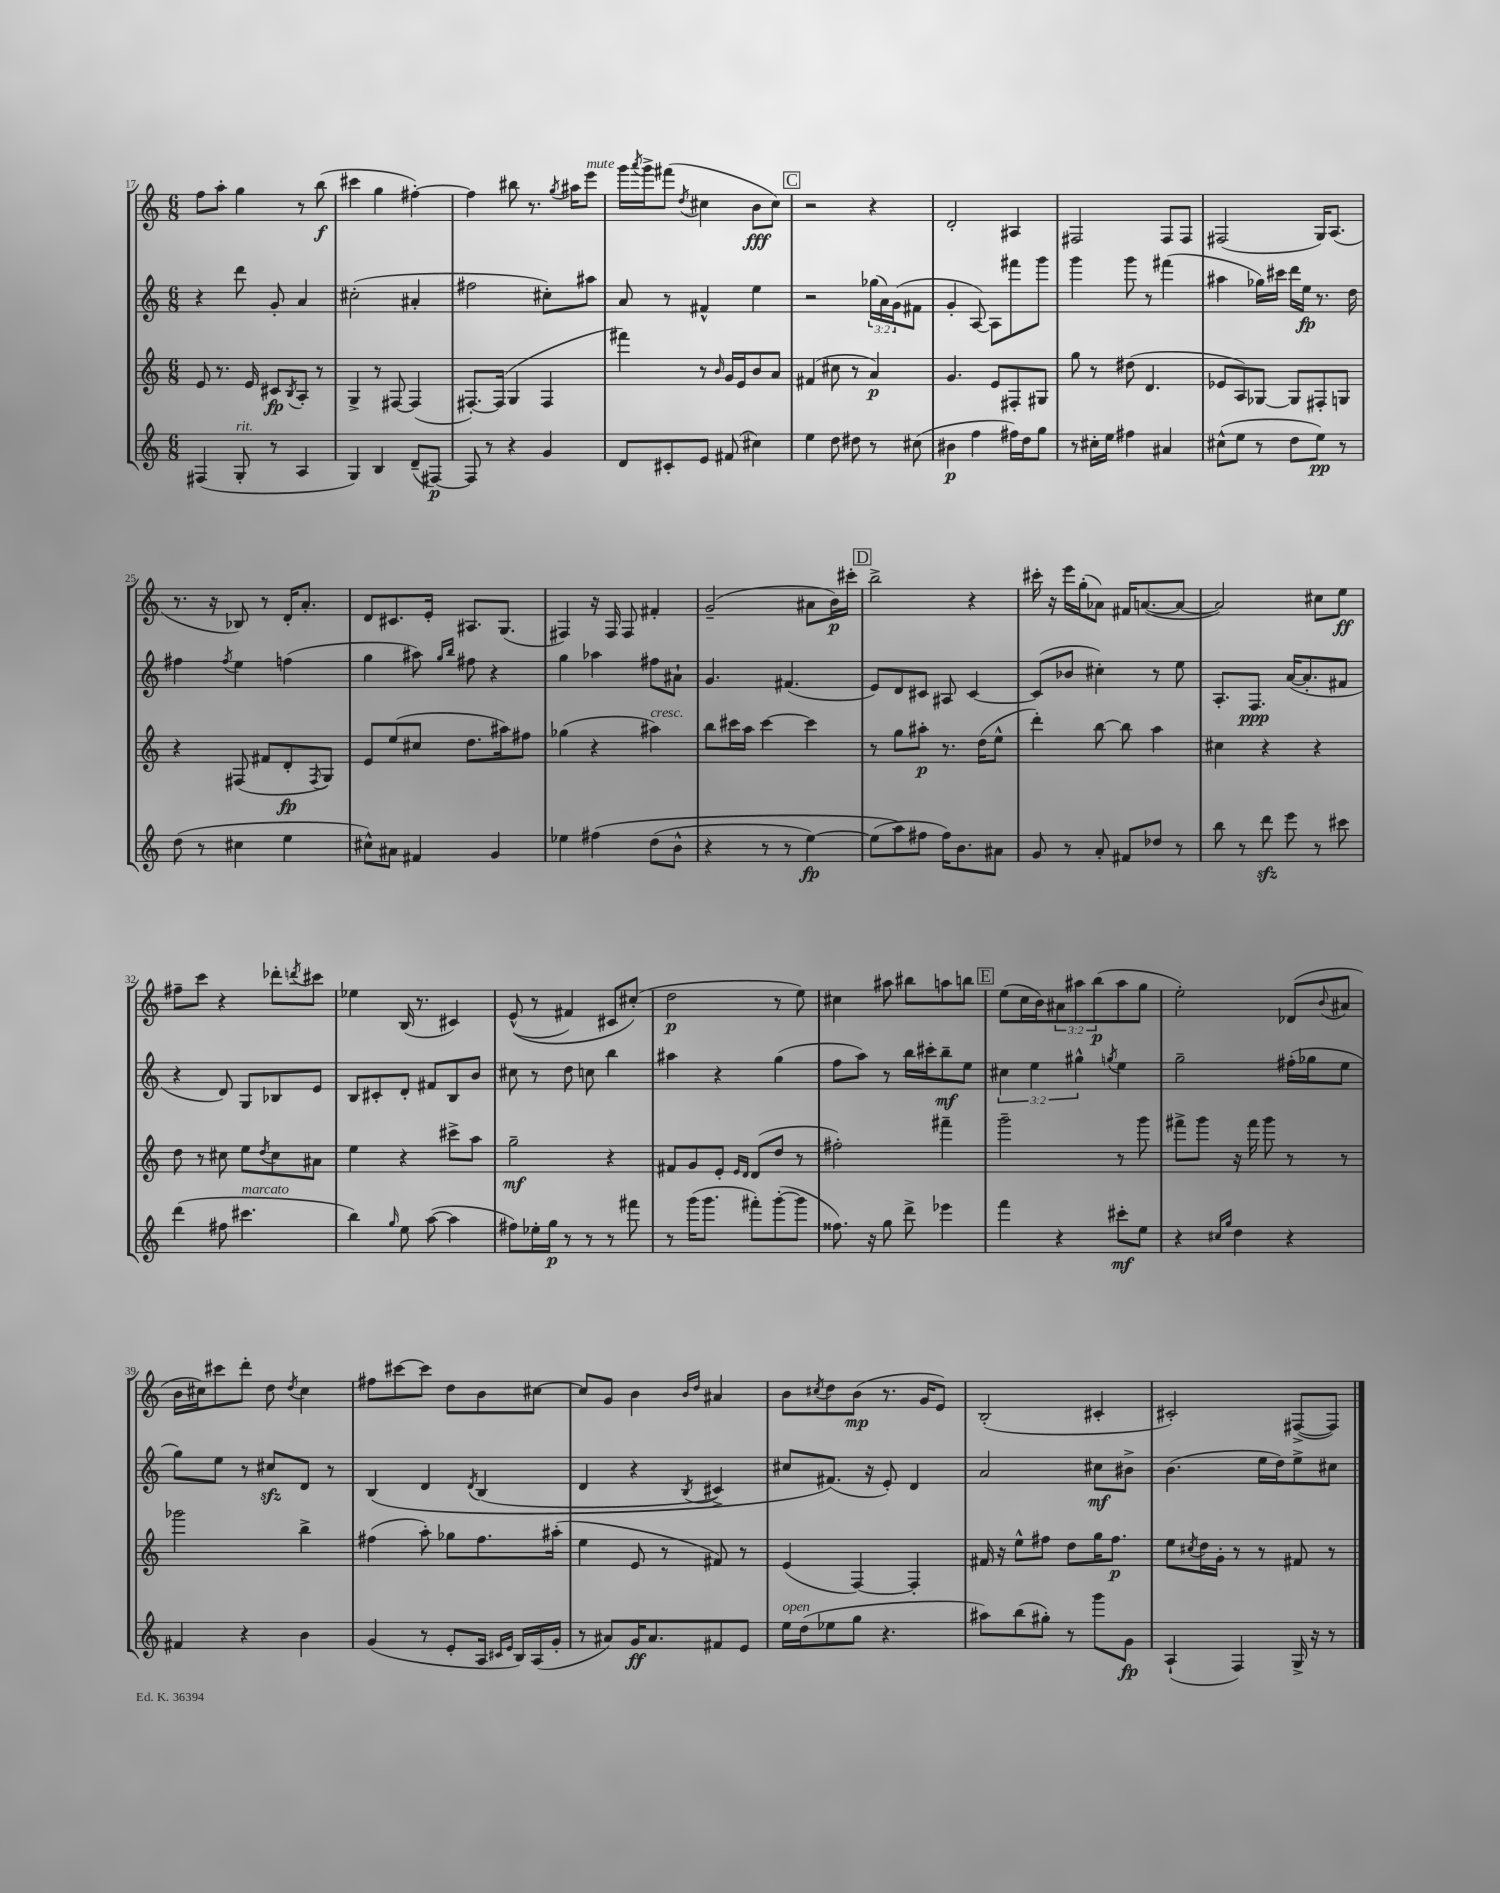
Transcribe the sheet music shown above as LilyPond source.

<<
\new StaffGroup <<
\new Staff = "s0" {
    \clef treble \key c \major \numericTimeSignature \time 6/8 \override Staff.TupletNumber.text = #tuplet-number::calc-fraction-text
    f''8 a''8-. g''4 r8 b''8\f( |
    cis'''4 g''4 fis''4~-.) |
    fis''4 bis''8 r8. \acciaccatura { g''8 } ais''16 e'''8^\markup { \italic "mute" } |
    g'''16 \acciaccatura { a'''8 } g'''16-> fis'''8( \acciaccatura { d''8 } cis''4 b'8\fff cis''8) |
    \mark \markup { \box "C" } r2 r4 |
    d'2-. ais4 |
    fis2 fis8 fis8 |
    fis2( g16) a8.( |
    r8. r16 bes8) r8 d'16-. a'8.-. |
    d'8 cis'8. e'16-. ais8. g8.( |
    fis4) r16 fis16 fis8 fis'4-. |
    g'2--( ais'8 b'16\p) cis'''16-. |
    \mark \markup { \box "D" } b''2-> r4 |
    cis'''16-. r16 e'''16 g''16-.( aes'8) fis'16 a'8.~( a'8~ |
    a'2) cis''8 e''8\ff |
    fis''8-- c'''8 r4 des'''8-. \acciaccatura { d'''8 } cis'''8 |
    ees''4 b16( r8. cis'4) |
    e'8-^(\( r8 fis'4) cis'8 cis''8-.(\) |
    d''2\p r8 e''8) |
    cis''4 ais''8 bis''8 a''8 b''8 |
    \mark \markup { \box "E" } e''8( c''16 b'16) \tuplet 3/2 { ais'8 ais''8 b''8\p( } ais''8 g''8 |
    e''2-.) des'8( \appoggiatura { b'8 } ais'8 |
    b'16 cis''16) cis'''8 d'''8-. d''8 \acciaccatura { d''8 } cis''4 |
    fis''8 cis'''8~ cis'''8 d''8 b'8 cis''8~ |
    cis''8 g'8 b'4 \grace { b'16 d''16 } ais'4 |
    b'8 \acciaccatura { cis''8 } d''8 b'8\mp( r8. g'16 e'8) |
    b2-.( cis'4-. |
    cis'2-.) fis8~->( fis8) \bar "|." |
}
\new Staff = "s1" {
    \clef treble \key c \major \numericTimeSignature \time 6/8 \override Staff.TupletNumber.text = #tuplet-number::calc-fraction-text
    r4 d'''8 g'8-. a'4 |
    cis''2-.( ais'4-. |
    fis''2 cis''8-.) ais''8 |
    a'8 r8 fis'4-^ e''4 |
    \mark \markup { \box "C" } r2 \tuplet 3/2 { ges''16( a'16) g'16( } fis'8 |
    g'4-. a8~) a8 fis'''8 g'''8 |
    g'''4 g'''8 r8 fis'''4( |
    ais''4 ges''16) cis'''16 d'''16 e''16\fp r8. d''16 |
    fis''4 \acciaccatura { fis''8 } e''4 f''4( |
    g''4 ais''8) \grace { g''16 b''16 } fis''8 r4 |
    g''4 aes''4 fis''8 ais'8-! |
    g'4. fis'4.( |
    \mark \markup { \box "D" } e'8) d'8 cis'8 ais8 cis'4~ |
    cis'8( bes'8 cis''4-.) r8 e''8 |
    a8.-. f8.\ppp a'16~( a'8.-. fis'8 |
    r4 d'8) g8 bes8 e'8 |
    b8 cis'8-. d'8-. fis'8 b8 b'8 |
    cis''8 r8 d''8 c''8 b''4 |
    ais''4 r4 g''4( |
    f''8 a''8) r8 b''16 cis'''16-. b''8--\mf e''8 |
    \mark \markup { \box "E" } \tuplet 3/2 { cis''4 e''4 gis''4-^ } \acciaccatura { g''8 } e''4 |
    g''2-- fis''16-.( ges''16 e''8 |
    g''8) e''8 r8 cis''8\sfz d'8 r8 |
    b4\( d'4 \acciaccatura { d'8 } b4( |
    d'4 r4 \acciaccatura { b8 } cis'4->) |
    cis''8 fis'8.(\) r16 e'8-.) d'4 |
    a'2 cis''8\mf bis'8-> |
    b'4.( e''16 d''16) e''8-> cis''8 \bar "|." |
}
\new Staff = "s2" {
    \clef treble \key c \major \numericTimeSignature \time 6/8
    e'8 r8. e'16 cis'8\fp \acciaccatura { b8 } a8-. r8 |
    g4-> r8 fis8~ fis4( |
    fis8.~-.) fis16( g4 fis4 |
    fis'''4) r8 \grace { b'16 } g'16 e'16 b'8 a'8 |
    \mark \markup { \box "C" } fis'4( cis''8 r8 a'4\p) |
    g'4. e'8 fis8-. gis8 |
    g''8 r8 dis''8( d'4. |
    ees'8 a8) ges8~ ges8 fis8-. g8 |
    r4 fis8( fis'8 d'8-.\fp \acciaccatura { fis8 } g8) |
    e'8 e''8( cis''8 d''8. ais''16) fis''8 |
    ges''4( r4 ais''4^\markup { \italic "cresc." }) |
    b''8 cis'''16 a''16 cis'''4~ cis'''4 |
    \mark \markup { \box "D" } r8 g''8 ais''8-.\p r8. d''16( e''8-^ |
    d'''4-.) b''8~ b''8 a''4 |
    cis''4 r4 r4 |
    d''8 r8 cis''8 e''8 \acciaccatura { d''8 } cis''8 ais'8 |
    e''4 r4 cis'''8-> a''8 |
    g''2--\mf r4 |
    fis'8 g'8 e'8-. \grace { e'16 d'16 } d'8( d''8 r8 |
    fis''2-.) fis'''4-- |
    \mark \markup { \box "E" } g'''2-- r8 g'''8 |
    fis'''8-> g'''8 r16 fis'''16 g'''8 r8 r8 |
    ges'''2 b''4-> |
    fis''4( a''8-.) ges''8 fis''8. ais''16-.( |
    e''4 e'8 r8 fis'8) r8 |
    e'4( f4~) f4-. |
    fis'16 r16 e''8-^ fis''8 d''8 g''16 fis''8.\p |
    e''8 \acciaccatura { cis''8 } d''16 g'16-. r8 r8 fis'8 r8 \bar "|." |
}
\new Staff = "s3" {
    \clef treble \key c \major \numericTimeSignature \time 6/8
    fis4( g8-.^\markup { \italic "rit." } r8 a4 |
    g4) b4 d'8--( fis8~\p) |
    fis8 r8 r4 g'4 |
    d'8 cis'8-. e'8 fis'8( cis''4) |
    \mark \markup { \box "C" } e''4 d''8 dis''8 r8 cis''8( |
    bis'4\p f''4 fis''16) d''16 g''8 |
    r8 cis''16-. e''16 fis''4 ais'4 |
    cis''8-^( e''8 r8 d''8 e''8\pp) r8 |
    d''8( r8 cis''4 e''4 |
    cis''8-^) ais'8 fis'4 g'4 |
    ees''4 fis''4\( d''8( b'8-^ |
    r4 r8 r8 e''4~\fp) |
    \mark \markup { \box "D" } e''8( a''8\) fis''8 fis''16) b'8. ais'8 |
    g'8 r8 a'8-. fis'8 des''8 r8 |
    b''8 r8 d'''8\sfz e'''8 r8 cis'''8 |
    d'''4( fis''8 cis'''4.^\markup { \italic "marcato" } |
    b''4) \grace { g''16 } e''8 a''8~( a''4 |
    fis''8) ees''16-. g''16\p r8 r8 r8 fis'''8 |
    r8 g'''16( g'''8. fis'''8-.) g'''8~-.( g'''8 |
    fisis''8.) r16 g''8 d'''8-> ees'''4 |
    \mark \markup { \box "E" } f'''4 r4 cis'''8-.\mf e''8 |
    r4 \grace { cis''16 g''16 } d''4 r4 |
    fis'4 r4 b'4 |
    g'4( r8 e'8-. a16 \grace { cis'16 e'16 } b16) a16( g'16-. |
    r8 ais'8) g'16\ff ais'8. fis'8 e'8 |
    e''16^\markup { \italic "open" } d''16( ees''8 g''8 r4. |
    ais''8) b''8( gis''8-.) r8 g'''8 g'8\fp |
    a4-!( f4) g16-> r16 r8 \bar "|." |
}
>>
>>
\layout { \context { \Score currentBarNumber = #17 } }
